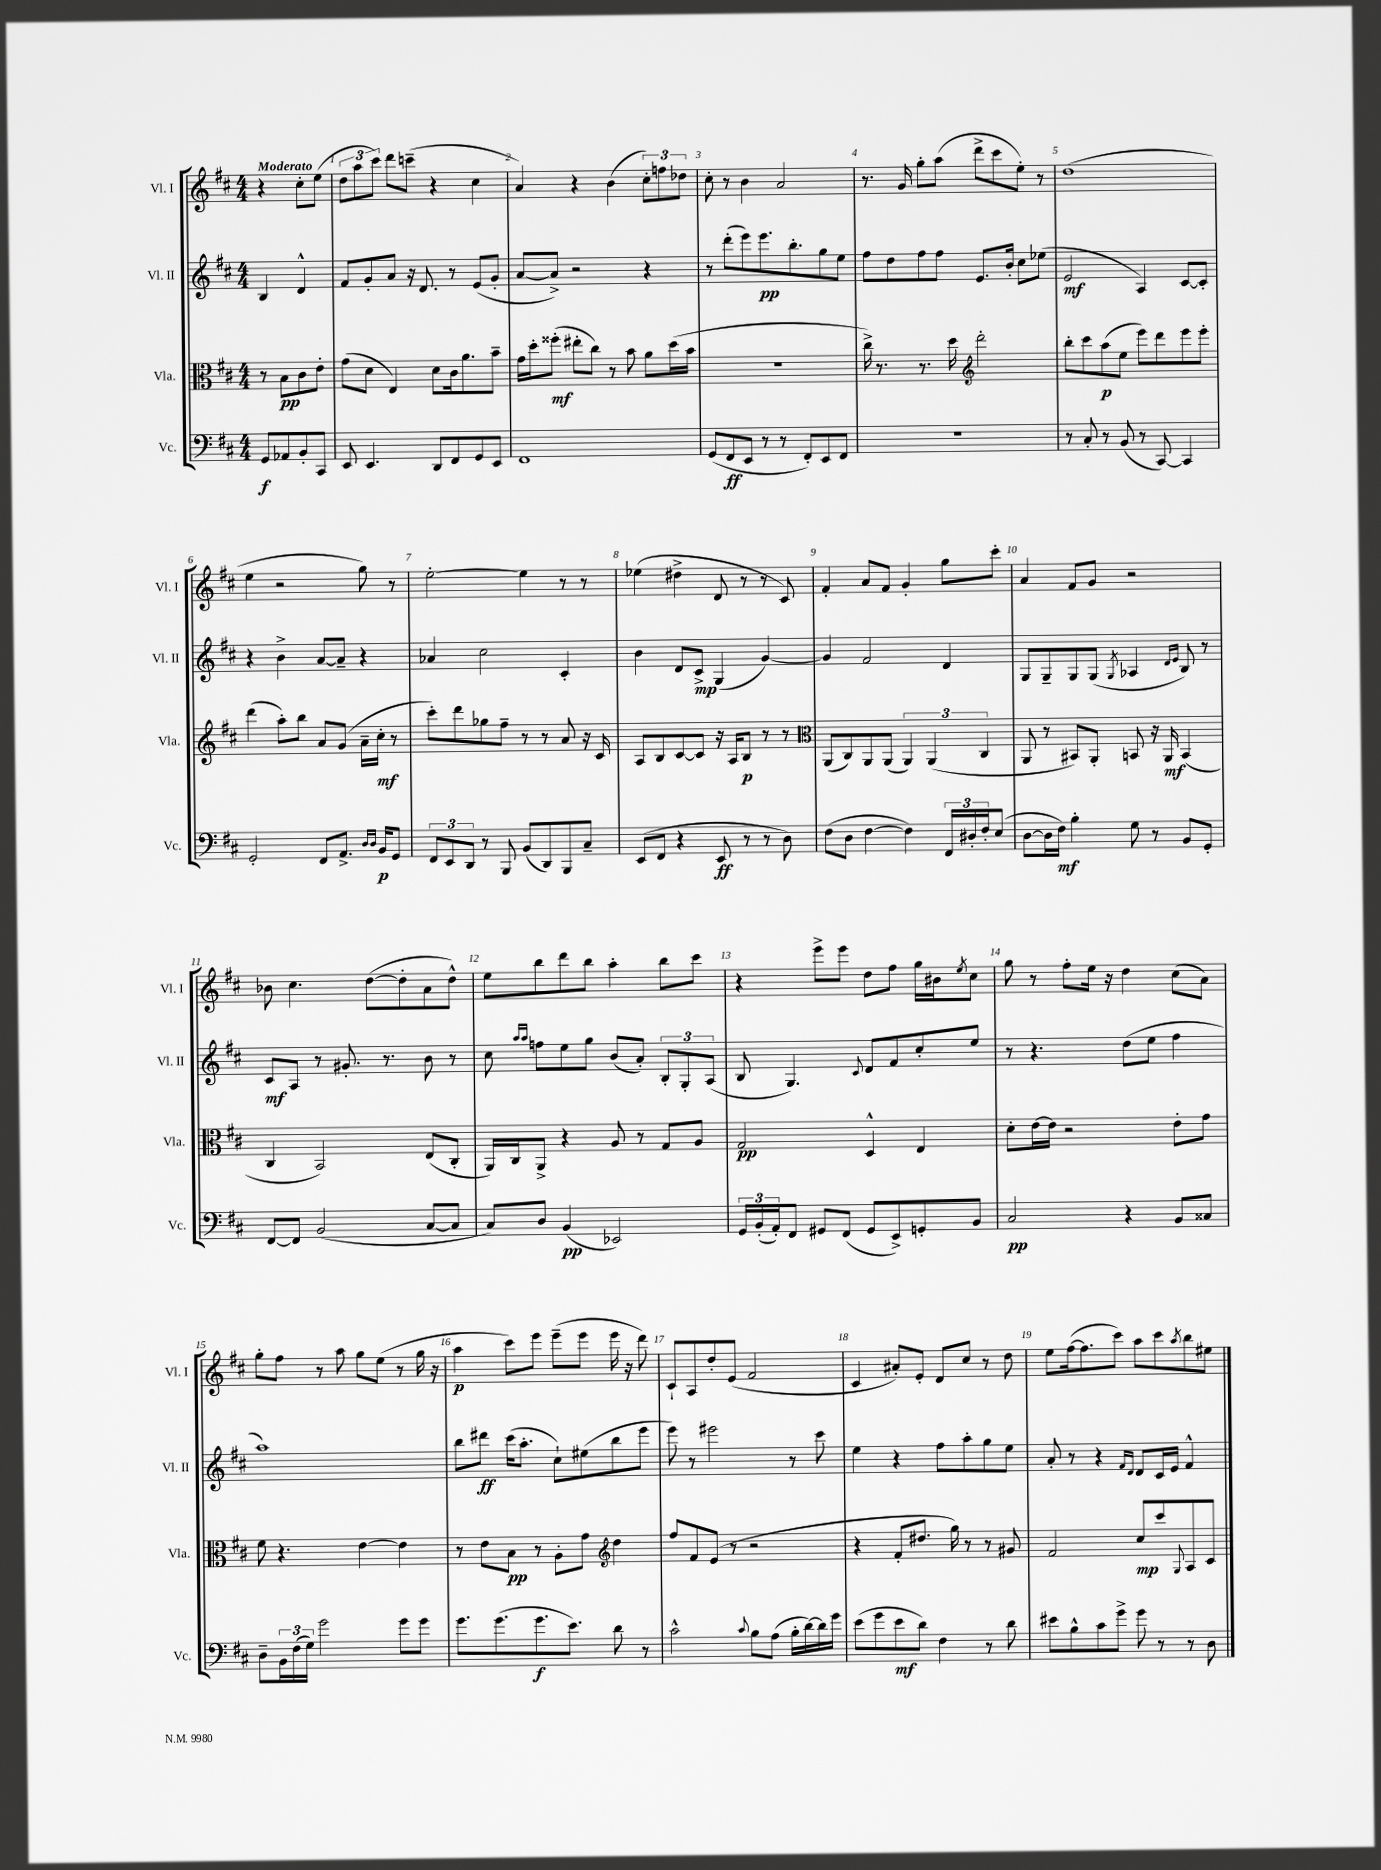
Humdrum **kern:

**kern	**dynam	**kern	**dynam	**kern	**dynam	**kern	**dynam
*part4	*part4	*part3	*part3	*part2	*part2	*part1	*part1
*staff4	*staff4	*staff3	*staff3	*staff2	*staff2	*staff1	*staff1
*I"Vc.	*	*I"Vla.	*	*I"Vl. II	*	*I"Vl. I	*
*I'Vc.	*	*I'Vla.	*	*I'Vl. II	*	*I'Vl. I	*
*clefF4	*	*clefC3	*	*clefG2	*	*clefG2	*
*k[f#c#]	*	*k[f#c#]	*	*k[f#c#]	*	*k[f#c#]	*
*M4/4	*	*M4/4	*	*M4/4	*	*M4/4	*
=	=	=	=	=	=	=	=
!	!	!	!	!	!	!LO:TX:a:B:t=Moderato	!
8GG/L	f	8r	.	4B/	.	4r	.
8AA-X/	.	8B\L	pp	.	.	.	.
8BB'/	.	8c#\	.	4d^^/	.	8cc#'\L	.
8CC#/J	.	8e'\J	.	.	.	(8ee\J	.
=1	=1	=1	=1	=1	=1	=1	=1
8EE/	.	(8g\L	.	8f#/L	.	12dd\L	.
.	.	.	.	.	.	12aa\	.
4.EE/	.	8d\J	.	8g'/	.	.	.
.	.	.	.	.	.	12ccc#\J)	.
.	.	4E/)	.	8a/J	.	8ddd\L	.
.	.	.	.	16r	.	(8cccn~\J	.
.	.	.	.	8.d/	.	.	.
8DD/L	.	8d\L	.	.	.	4r	.
8FF#/	.	16c#\k	.	8r	.	.	.
.	.	8.a\	.	.	.	.	.
8GG/	.	.	.	(8e/L	.	4cc#\	.
8EE/J	.	8b~\J	.	8g'/J	.	.	.
=2	=2	=2	=2	=2	=2	=2	=2
1FF#	.	16g\LL	.	[8a/L	.	4a/)	.
.	.	16dd'\J	.	.	.	.	.
.	.	(8ff##X'\J	mf	8a^/J])	.	.	.
.	.	8ee#X'\L	.	2r	.	4r	.
.	.	8cc#\J)	.	.	.	.	.
.	.	8r	.	.	.	(4b\	.
.	.	8b\	.	.	.	.	.
.	.	8a\L	.	4r	.	12cc#'\L)	.
.	.	.	.	.	.	12ffn\	.
.	.	(16dd\L	.	.	.	.	.
.	.	.	.	.	.	12dd-X\J	.
.	.	16b\JJ	.	.	.	.	.
=3	=3	=3	=3	=3	=3	=3	=3
(8GG/L	.	1r	.	8r	.	8cc#'\	.
8FF#/	ff	.	.	(8ddd'\L	.	8r	.
8EE/J	.	.	.	8eee\)	.	4b\	.
8r	.	.	.	8.eee\	pp	.	.
8r	.	.	.	.	.	2a/	.
.	.	.	.	8.bb'\	.	.	.
8FF#'/L)	.	.	.	.	.	.	.
8EE/	.	.	.	8gg\	.	.	.
8FF#/J	.	.	.	8ee\J	.	.	.
=4	=4	=4	=4	=4	=4	=4	=4
1r	.	16cc#^\)	.	8ff#\L	.	8.r	.
.	.	8.r	.	.	.	.	.
.	.	.	.	8dd\	.	.	.
.	.	.	.	.	.	16g/	.
.	.	8.r	.	8ff#\	.	8gg'\L	.
.	.	.	.	8ff#\J	.	(8aa\J	.
.	.	16dd\	.	.	.	.	.
*	*	*clefG2	*	*	*	*	*
.	.	2ddd'\	.	8.e/L	.	8ddd^\L	.
.	.	.	.	.	.	8ccc#\	.
.	.	.	.	16b'/Jk	.	.	.
.	.	.	.	8cc#\L	.	8ee'\J)	.
.	.	.	.	(8ee-X\J	.	8r	.
=5	=5	=5	=5	=5	=5	=5	=5
8r	.	8bb'\L	.	2e/	mf	(1dd	.
8C#'/	.	8ccc#\	.	.	.	.	.
8r	.	(8aa\	p	.	.	.	.
(8BB/	.	8ee\J	.	.	.	.	.
8r	.	8eee\L)	.	4A/)	.	.	.
[8CC#/)	.	8ddd\	.	.	.	.	.
4CC#/]	.	8eee\	.	[8c#/L	.	.	.
.	.	8eee'\J	.	8c#'/J]	.	.	.
!!LO:LB:g=z
=6	=6	=6	=6	=6	=6	=6	=6
2GG'/	.	(4ddd\	.	4r	.	4ee\	.
.	.	8aa'\L)	.	4b^\	.	2r	.
.	.	8bb\J	.	.	.	.	.
8FF#/L	.	8a/L	.	[8a/L	.	.	.
8.AA^/J	.	(8g/J	.	8a~/J]	.	.	.
.	.	16a~\LL	.	4r	.	8gg\)	.
16qqD/LL	.	.	.	.	.	.	.
16qqD/JJ	.	.	.	.	.	.	.
16BB/KL	p	16cc#'\JJ	mf	.	.	.	.
8GG/J	.	8r	.	.	.	8r	.
=7	=7	=7	=7	=7	=7	=7	=7
12FF#/L	.	8ccc#'\L)	.	4a-X/	.	[2ee'\	.
12EE/	.	.	.	.	.	.	.
.	.	8ddd\	.	.	.	.	.
12DD/J	.	.	.	.	.	.	.
8r	.	8gg-X\	.	2cc#\	.	.	.
8BBB/	.	8ff#~\J	.	.	.	.	.
(8BB/L	.	8r	.	.	.	4ee\]	.
8DD/)	.	8r	.	.	.	.	.
8BBB/	.	8a/	.	4c#'/	.	8r	.
8C#~/J	.	16r	.	.	.	8r	.
.	.	16c#/	.	.	.	.	.
=8	=8	=8	=8	=8	=8	=8	=8
(8EE/L	.	8A/L	.	4b\	.	(4ee-X\	.
8FF#/J	.	8B/	.	.	.	.	.
4r	.	[8c#/	.	8d/L	.	4dd#X^\	.
.	.	8c#/J]	.	8c#^/J	mp	.	.
8EE/	ff	16r	.	(4G/	.	8d/	.
.	.	16A/KL	.	.	.	.	.
8r	.	8B/J	p	.	.	8r	.
8r	.	8r	.	[4g/)	.	8r	.
8D\)	.	8r	.	.	.	8c#/)	.
=9	=9	=9	=9	=9	=9	=9	=9
*	*	*clefC3	*	*	*	*	*
(8F#\L	.	(8AA/L	.	4g/]	.	4f#'/	.
8D\J	.	8C#/)	.	.	.	.	.
[4F#\	.	8AA/	.	2f#/	.	8a/L	.
.	.	(8AA/J	.	.	.	8f#/J	.
4F#\])	.	6AA/)	.	.	.	4g'/	.
.	.	(6AA/	.	.	.	.	.
24FF#/LL	.	.	.	4d/	.	8gg\L	.
24D#X'/	.	.	.	.	.	.	.
24F#'/J	.	6C#/	.	.	.	.	.
(8E/J	.	.	.	.	.	8ccc#'\J	.
=10	=10	=10	=10	=10	=10	=10	=10
[8D\L	.	8AA/	.	8G/L	.	4a/	.
16D\L]	.	8r	.	8G~/	.	.	.
16F#\JJ)	mf	.	.	.	.	.	.
4B'\	.	8BB#X/L)	.	8G/	.	8f#/L	.
.	.	8AA'/J	.	(8G/J	.	8g/J	.
.	.	.	.	8qG/	.	.	.
8G\	.	8BBn/	.	4A-X/	.	2r	.
8r	.	16r	.	.	.	.	.
.	.	16AA/	mf	.	.	.	.
.	.	.	.	16qqd/LL	.	.	.
.	.	.	.	16qqe/JJ	.	.	.
8BB/L	.	(4BB/	.	8B/)	.	.	.
8GG'/J	.	.	.	8r	.	.	.
!!LO:LB:g=z
=11	=11	=11	=11	=11	=11	=11	=11
[8FF#/L	.	4C#/	.	8c#/L	mf	8b-X\	.
8FF#/J]	.	.	.	8A/J	.	4.cc#\	.
(2BB/	.	2BB/)	.	8r	.	.	.
.	.	.	.	8.g#X'/	.	.	.
.	.	.	.	.	.	([8dd\L	.
.	.	.	.	8.r	.	.	.
.	.	.	.	.	.	8dd'\]	.
[8C#/L	.	(8E/L	.	8b\	.	8a\	.
8C#/J]	.	8C#'/J	.	8r	.	8dd^^\J)	.
=12	=12	=12	=12	=12	=12	=12	=12
8C#/L)	.	16AA/LL)	.	8cc#\	.	8ee\L	.
.	.	16C#/J	.	.	.	.	.
.	.	.	.	16qqaa/LL	.	.	.
.	.	.	.	16qqaa/JJ	.	.	.
8D/J	.	8AA^/J	.	8ffn\L	.	8bb\	.
(4BB/	pp	4r	.	8ee\	.	8ddd\	.
.	.	.	.	8gg\J	.	8bb\J	.
2EE-X/)	.	8A/	.	(8b/L	.	4aa'\	.
.	.	8r	.	8a'/J)	.	.	.
.	.	8G/L	.	12B'/L	.	8bb\L	.
.	.	.	.	12G'/	.	.	.
.	.	8A/J	.	.	.	8ccc#\J	.
.	.	.	.	(12A/J	.	.	.
=13	=13	=13	=13	=13	=13	=13	=13
24GG/LL	.	2G/	pp	8B/	.	4r	.
(24BB'/	.	.	.	.	.	.	.
24AA'/J)	.	.	.	.	.	.	.
8FF#/J	.	.	.	4.G/)	.	.	.
8GG#X/L	.	.	.	.	.	8eee^\L	.
(8FF#/J	.	.	.	.	.	8eee\J	.
.	.	.	.	8qqc#/	.	.	.
8GG#/L	.	4D^^/	.	8d/L	.	8dd\L	.
8EE^/)	.	.	.	8f#/	.	8ff#\J	.
8GGn'/	.	4E/	.	8cc#'/	.	16gg\LL	.
.	.	.	.	.	.	16b#X\J	.
.	.	.	.	.	.	8qee/	.
8BB/J	.	.	.	8ee/J	.	8cc#\J	.
=14	=14	=14	=14	=14	=14	=14	=14
2C#/	pp	8d'\L	.	8r	.	8gg\	.
.	.	[16e\L	.	4.r	.	8r	.
.	.	16e\JJ]	.	.	.	.	.
.	.	2r	.	.	.	8ff#'\L	.
.	.	.	.	.	.	16ee\Jk	.
.	.	.	.	.	.	16r	.
4r	.	.	.	(8dd\L	.	4dd\	.
.	.	.	.	8ee\J	.	.	.
8BB/L	.	8e'\L	.	4ff#\	.	(8cc#\L	.
8C##X/J	.	8g\J	.	.	.	8a\J)	.
!!LO:LB:g=z
=15	=15	=15	=15	=15	=15	=15	=15
8D~\L	.	8f#\	.	1aa)	.	8gg'\L	.
24BB\L	.	4.r	.	.	.	8ff#\J	.
(24F#\	.	.	.	.	.	.	.
24G\JJ)	.	.	.	.	.	.	.
2g\	.	.	.	.	.	8r	.
.	.	.	.	.	.	8aa\	.
.	.	[4e\	.	.	.	8gg\L	.
.	.	.	.	.	.	(8ee\J	.
8g\L	.	4e\]	.	.	.	8r	.
8g\J	.	.	.	.	.	16gg\	.
.	.	.	.	.	.	16r	.
=16	=16	=16	=16	=16	=16	=16	=16
8.g\L	.	8r	.	8bb\L	.	4aa\	p
.	.	8e\L	.	8ddd#X\J	ff	.	.
(8.g\	.	.	.	.	.	.	.
.	.	8B\J	pp	(16ccc#\KL	.	8ccc#\L)	.
.	.	.	.	8.aa'\J	.	.	.
8.g\	f	8r	.	.	.	8eee\J	.
.	.	8A'\L	.	8cc#`\L)	.	(8eee~\L	.
8.e\J)	.	.	.	.	.	.	.
.	.	8g\J	.	(8ee#X\	.	8eee\J	.
*	*	*clefG2	*	*	*	*	*
8d\	.	4dd\	.	8bb\	.	16eee\	.
.	.	.	.	.	.	16r	.
8r	.	.	.	8eee\J	.	8ddd\)	.
=17	=17	=17	=17	=17	=17	=17	=17
2c#^^\	.	8ff#/L	.	8eee\)	.	8c#`/L	.
.	.	8f#/	.	8r	.	8A/	.
.	.	(8e/J	.	2eee#X\	.	8dd'/	.
.	.	8r	.	.	.	(8e/J	.
8qqc#/	.	.	.	.	.	.	.
8B\L	.	2r	.	.	.	2f#/	.
(8A\J	.	.	.	.	.	.	.
16B'\LL	.	.	.	8r	.	.	.
[16d\)	.	.	.	.	.	.	.
16d\]	.	.	.	8ccc#\	.	.	.
16g\JJ	.	.	.	.	.	.	.
=18	=18	=18	=18	=18	=18	=18	=18
(8e\L	.	4r	.	4ee\	.	4c#/	.
8g\	.	.	.	.	.	.	.
8e\	mf	8f#'/L	.	4r	.	8a#X'/L)	.
8d\J)	.	8.dd#X/J	.	.	.	8e'/J	.
4F#\	.	.	.	8ff#\L	.	8d/L	.
.	.	16gg\)	.	.	.	.	.
.	.	8r	.	8aa'\	.	8cc#/J	.
8r	.	8r	.	8gg\	.	8r	.
8d\	.	8g#X/	.	8ee\J	.	8dd\	.
=19	=19	=19	=19	=19	=19	=19	=19
8e#X\L	.	2f#/	.	8a'/	.	8ee\L	.
8B^^\	.	.	.	8r	.	([16ff#\k	.
.	.	.	.	.	.	8.ff#\]	.
8c#\	.	.	.	4r	.	.	.
8g^\J	.	.	.	.	.	8ccc#\J)	.
.	.	.	.	16qqf#/LL	.	.	.
.	.	.	.	16qqd/JJ	.	.	.
8g\	.	8cc#/L	mp	8d/L	.	8aa\L	.
8r	.	8ccc#/	.	16c#/L	.	8ccc#\	.
.	.	.	.	16e/JJ	.	.	.
.	.	8qqG/	.	.	.	8qaa/	.
8r	.	8A/	.	4f#^^/	.	8bb\	.
8D\	.	8c#/J	.	.	.	8ee#X\J	.
==	==	==	==	==	==	==	==
*-	*-	*-	*-	*-	*-	*-	*-
